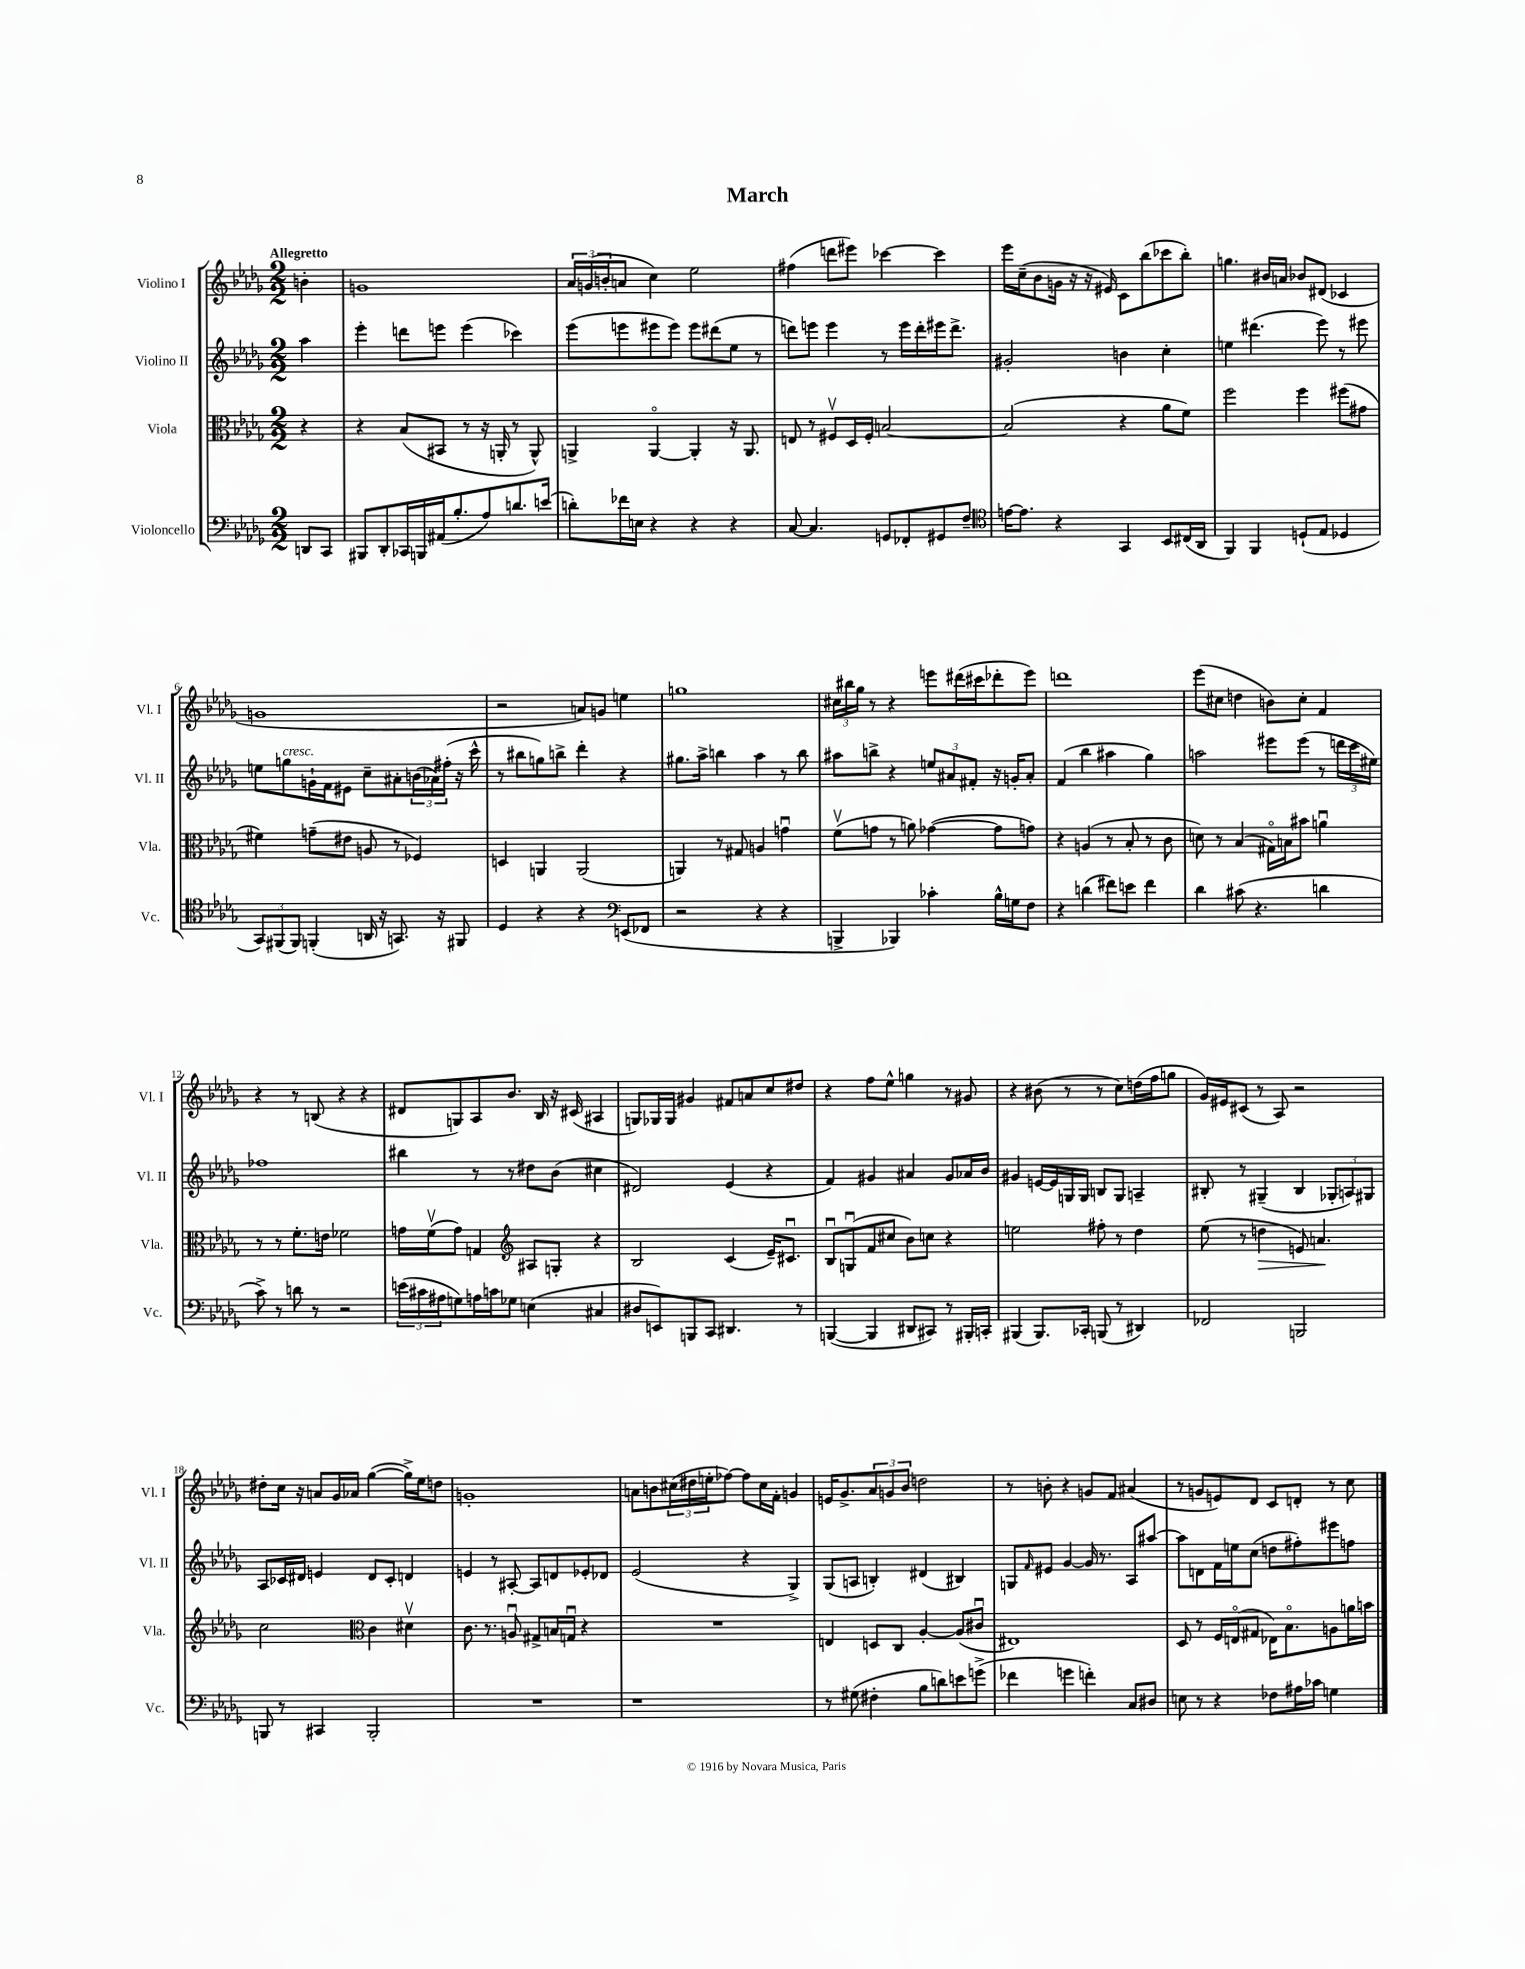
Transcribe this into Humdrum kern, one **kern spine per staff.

**kern	**kern	**kern	**kern
*staff4	*staff3	*staff2	*staff1
*clefF4	*clefC3	*clefG2	*clefG2
*k[b-e-a-d-g-]	*k[b-e-a-d-g-]	*k[b-e-a-d-g-]	*k[b-e-a-d-g-]
*M2/2	*M2/2	*M2/2	*M2/2
8DD	4r	4aa-	4b'
8CC	.	.	.
=	=	=	=
8BBB#	4r	4eee-'	1g
8DD-'	.	.	.
16CC-	(8B-	8ddd	.
16BBB	.	.	.
(16AA#	8BB#	8eee	.
8.B-'	.	.	.
.	8r	(4eee	.
8A-)	16r	.	.
.	16AA'	.	.
8.d	8r	4ccc-)	.
.	8AA^^)	.	.
(16e	.	.	.
=	=	=	=
8d')	4AA^	(8eee-	24a-
.	.	.	(24g
.	.	.	24b'
16f-	.	8eee	8a
16E	.	.	.
4r	[4AAo	8eee#	4cc)
.	.	8eee#)	.
4r	4AA']	8eee#	2ee-
.	.	(8ddd#	.
4r	16r	8ee-	.
.	8.AA	.	.
.	.	8r	.
=	=	=	=
[8C	8E	8ddd)	(4ff#
4.C]	8r	8eee	.
.	8F#v	4eee	8ddd
.	16D-	.	8eee#)
.	16F#'	.	.
8GG	[2B	8r	[4ccc-
8FF-'	.	16eee	.
.	.	16ddd'	.
8GG#	.	16eee#	4ccc-]
.	.	8.ddd^	.
8F~	.	.	.
=	=	=	=
*clefC4	*	*	*
[16e	(2B]	2g#'	16eee-
8.e]	.	.	(16cc~
.	.	.	8b-
4r	.	.	16g
.	.	.	16r
.	.	.	16r
.	.	.	16e#)
4GG-	4r	4b	8c
.	.	.	(8bb-
8BB-	8a-	4cc'	8ccc-
(16C#	8f)	.	8bb-')
16AA-	.	.	.
=	=	=	=
4FF)	2ff	4ee	4.gg
4FF	.	(4.ddd#	.
.	.	.	16b#
.	.	.	16a
(8D`	4ff	.	8b-
8E-	.	8eee-)	(8d#
4D-	(8ff#	8r	4c-
.	8g#	8eee#	.
=	=	=	=
12GG-)	4f#)	8ee	1g
(12FF#	.	.	.
.	.	8gg	.
12FF#)	.	.	.
(4FF'	(8g~	16g`	.
.	.	16f	.
.	8e#	8e#	.
16AA	8A	8cc~	.
16r	.	.	.
8.GG)	8r	8a#'	.
.	4F-)	(24b	.
.	.	24a-)	.
16r	.	.	.
.	.	(24ff#'	.
8FF#	.	16r	.
.	.	16ccc^^	.
=	=	=	=
4D-	4D	8r	2r
.	.	8bb#	.
4r	4AA	8gg)	.
.	.	8bb^	.
4r	(2AA	4ddd-'	8a)
.	.	.	8g
*clefF4	*	*	*
(8EE	.	4r	4ee
8FF-	.	.	.
=	=	=	=
2r	4AA)	8.gg#	1gg
.	.	16aa-^	.
.	8r	4bb	.
.	8G#	.	.
4r	4A	4aa-	.
4r	4gu	8r	.
.	.	8bb	.
=	=	=	=
4BBB^	(8fv	8aa#	24cc#
.	.	.	24bb#
.	.	.	24gg-
.	8g	8bb^	8r
4BBB-)	8r	4r	4r
.	8a)	.	.
4c-'	([4g-	12ee	8eee
.	.	12a#	.
.	.	.	(16ddd#
.	.	12f#'	.
.	.	.	16ccc#
16B-^^	8g-]	16r	8ddd-'
16G	.	16g'	.
8F	8g)	8a#'	8eee)
=	=	=	=
4r	4r	(4f	1ddd
(4d	(4A	4bb-	.
8f#)	8r	4aa#	.
8e	8B-'	.	.
4f#	8r	4gg-)	.
.	8c	.	.
=	=	=	=
4d-	8d)	2aa	(8eee-
.	8r	.	8cc#
(8c#	(4B-	.	4dd
4.r	.	.	.
.	16G#o)	8eee#	8b)
.	16B	.	.
.	8b#	(8eee#	8cc#'
4d	4au	8r	4f
.	.	24ddd	.
.	.	24ccc	.
.	.	24ee#)	.
=	=	=	=
8c^)	8r	1ff-	4r
8r	8r	.	.
8d	8.f'	.	8r
8r	.	.	(8B
.	16e	.	.
2r	2f-	.	4r
.	.	.	4r
=	=	=	=
(24e	16g	4bb#	8d#
24c#	.	.	.
.	(16fv	.	.
24A#	.	.	.
8G)	8g)	.	8G)
16A	4G	8r	8A-
16c	.	.	.
8G-	.	8r	8.b-
*	*clefG2	*	*
(4E	8A#	8dd#	.
.	.	.	16B-
.	8G'	(8b-	16r
.	.	.	(16c#
4C#	4r	4cc#	4A#
=	=	=	=
8D#	2B-	2d#)	8G)
8EE)	.	.	16G-
.	.	.	16G-
8BBB	.	.	4g#
8CC	.	.	.
4.DD#	(4c	(4e-	8f#
.	.	.	8a
.	16e-~)	4r	8cc
.	8.c#u	.	.
8r	.	.	8dd#
=	=	=	=
([4BBB	8B-u	4f)	4r
.	(8Gu	.	.
4BBB]	8f	4g#	8ff
.	8cc#	.	8ee-^^
8DD#	8b-)	4a#	4gg
8CC#)	8cc	.	.
8r	4r	8g#	8r
16BBB#'	.	16a-	8g#
16CC'	.	16b-	.
=	=	=	=
(4BBB#	2ee	4g#	4r
8.BBB#)	.	[16e	(8b#
.	.	16e]	.
.	.	16G	8r
16CC-'	.	16G	.
(8BBB	8ff#'	8B	8r
8r	8r	8G	8cc)
4DD#)	4dd-	4A~	(16dd
.	.	.	16ff
.	.	.	8gg
=	=	=	=
2FF-	(8ee-	8B#'	16g-)
.	.	.	16e#
.	8r	8r	(8c#
.	4dd	(4G#~	8r
.	.	.	8A-)
2BBB	8e)	4B#	2r
.	4.a	.	.
.	.	12G-'	.
.	.	12A)	.
.	.	12G#	.
=	=	=	=
8BBB	2cc	8A-	8dd#'
8r	.	16c-	16cc
.	.	16d#	16r
4CC#	.	4e	8a
.	.	.	16g-
.	.	.	16a-
*	*clefC3	*	*
2BBB'	4c	8d#	([4gg-
.	.	8c-'	.
.	4d#v	4d	16gg-^])
.	.	.	16ee-
.	.	.	8dd
=	=	=	=
1r	8.c	4e	1g'
.	8.r	.	.
.	.	8r	.
.	8Au	[8A#'	.
.	8G#^	8A#]	.
.	16B	8d	.
.	16Gu	.	.
.	4r	8e-'	.
.	.	8d-	.
=	=	=	=
1r	1r	(2e-	8a
.	.	.	8b
.	.	.	(24cc#
.	.	.	24dd#
.	.	.	24ee'
.	.	.	[8ff-)
.	.	4r	8ff-]
.	.	.	16cc#
.	.	.	16f'
.	.	4G-^)	4g
=	=	=	=
8r	4E	(8G-	16e
.	.	.	8.g-^
(8G#	.	8A	.
4F#'	8D	4B')	12a-
.	.	.	12g
.	8C	.	.
.	.	.	12b-
8B-	[4A-'	(4d#	2dd
8d)	.	.	.
8e	(8A-]	4B#)	.
(8g^	8c#u	.	.
=	=	=	=
4f-	1E#)	8G	8r
.	.	16qqf	.
.	.	8e#	8b'
4g	.	[4g-	4r
4f')	.	16g-]	8g
.	.	8.r	.
.	.	.	8f
8C	.	8A-	(4a#
8D#	.	[8aa#	.
=	=	=	=
8E	8D-	8aa#]	8r
8r	8r	8d	8g
4r	16F	16f	8e)
.	(16Eo	16ee	.
.	8G#	(8cc	8d-
8F-	16E-)	8dd	8c
.	8.B-o	.	.
16A#	.	8ff#')	8d'
16c-	.	.	.
4G	8A	8eee#	8r
.	16a	8ff	8cc
.	16b	.	.
==	==	==	==
*-	*-	*-	*-
